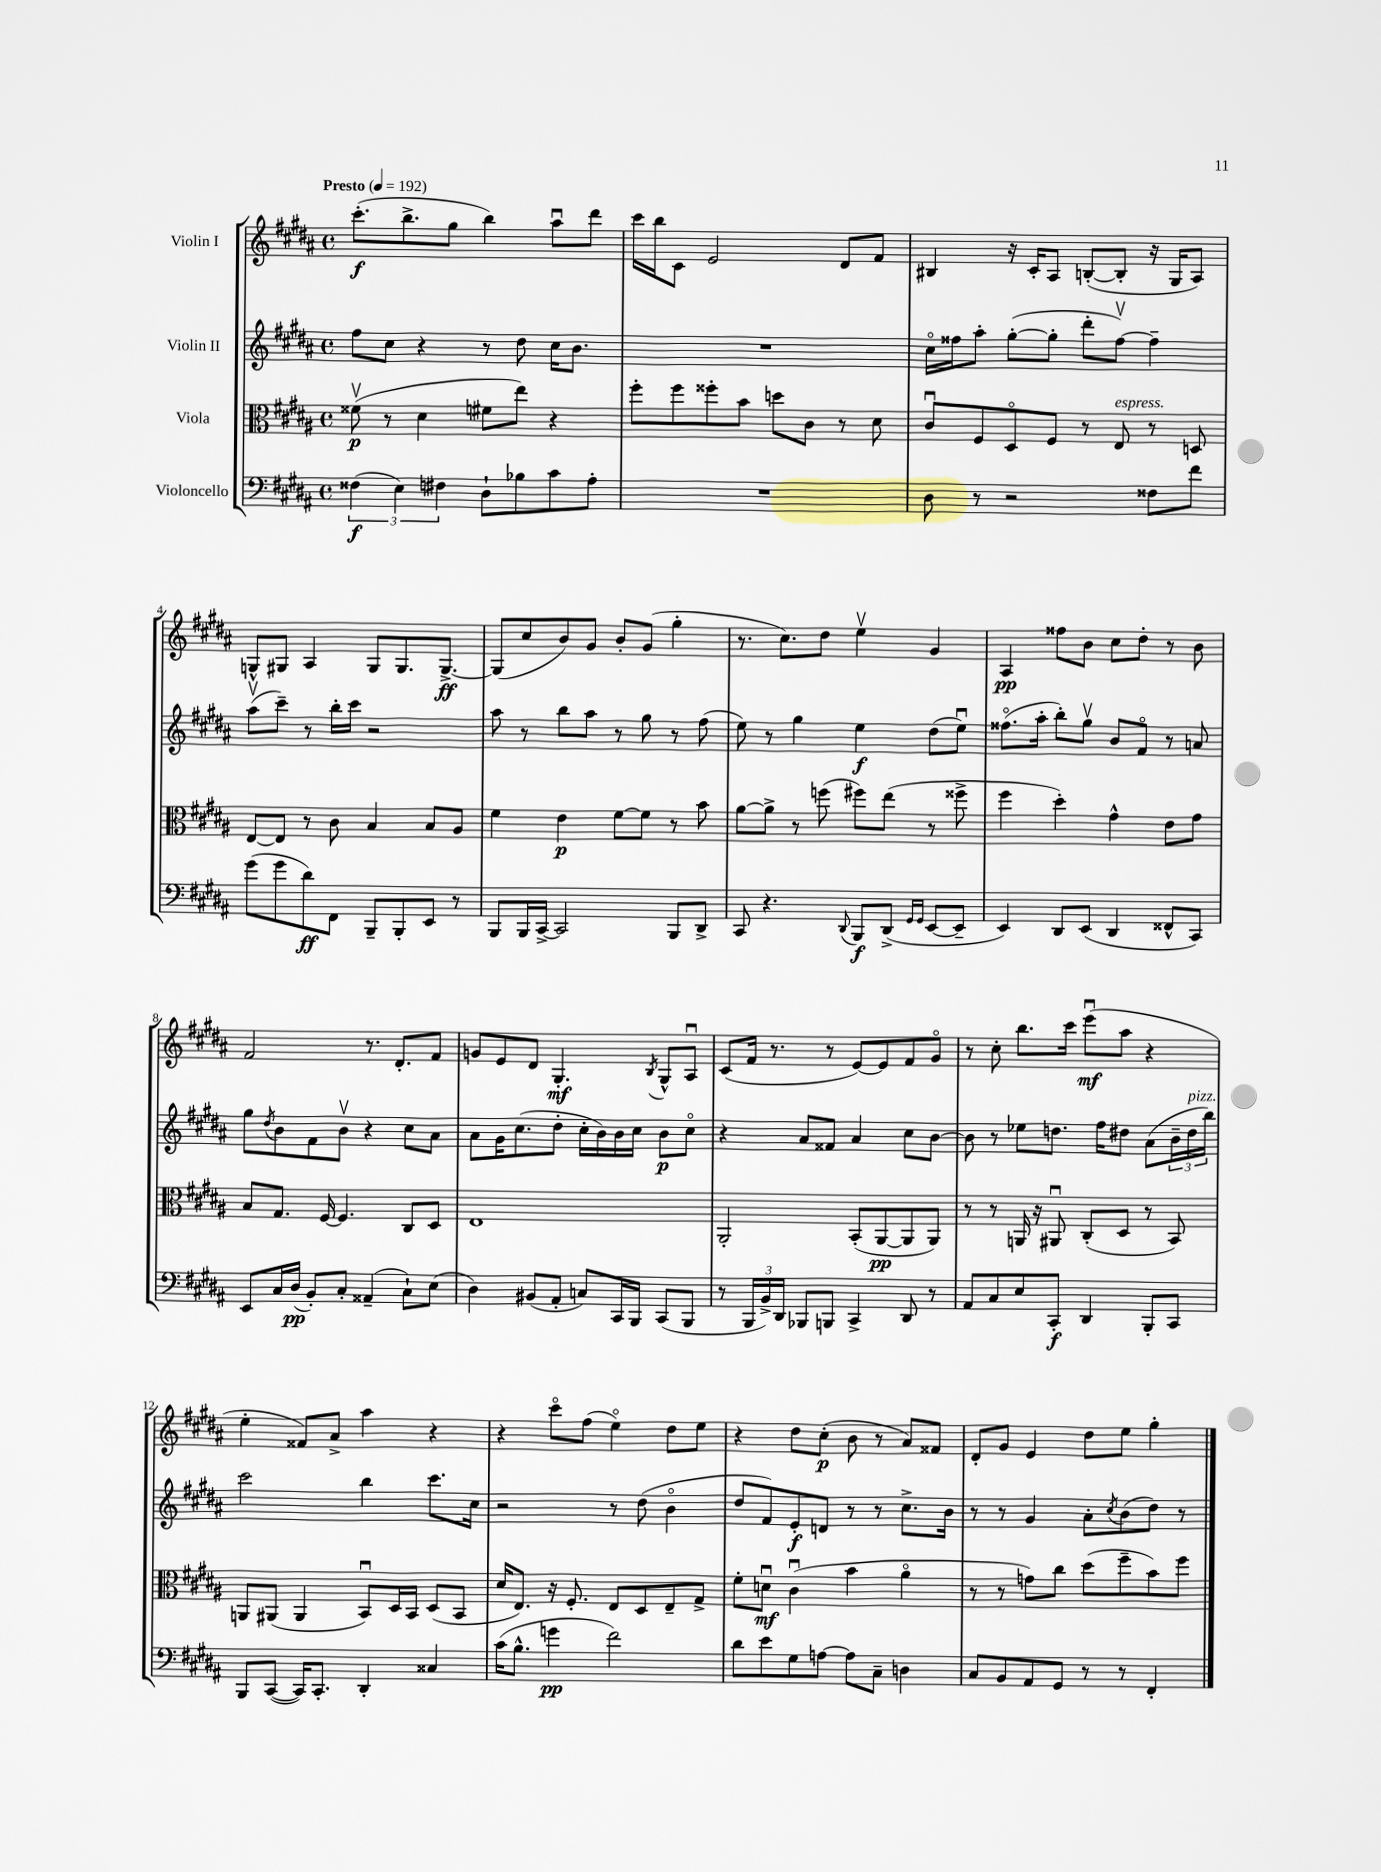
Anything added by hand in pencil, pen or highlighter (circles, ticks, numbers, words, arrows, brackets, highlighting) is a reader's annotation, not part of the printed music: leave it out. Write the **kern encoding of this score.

**kern	**dynam	**kern	**dynam	**kern	**dynam	**kern	**dynam
*part4	*part4	*part3	*part3	*part2	*part2	*part1	*part1
*staff4	*staff4	*staff3	*staff3	*staff2	*staff2	*staff1	*staff1
*I"Violoncello	*	*I"Viola	*	*I"Violin II	*	*I"Violin I	*
*clefF4	*	*clefC3	*	*clefG2	*	*clefG2	*
*k[f#c#g#d#a#]	*	*k[f#c#g#d#a#]	*	*k[f#c#g#d#a#]	*	*k[f#c#g#d#a#]	*
*M4/4	*	*M4/4	*	*M4/4	*	*M4/4	*
*met(c)	*	*met(c)	*	*met(c)	*	*met(c)	*
*MM192	*	*MM192	*	*MM192	*	*MM192	*
=1	=1	=1	=1	=1	=1	=1	=1
!	!	!	!	!	!	!LO:TX:a:B:t=Presto	!
(6F##X\	f	(8f##Xv\	p	8ff#\L	.	(8.ccc#'\L	f
.	.	8r	.	8cc#\J	.	.	.
6E\)	.	.	.	.	.	.	.
.	.	.	.	.	.	8.bb^\	.
.	.	4d#\	.	4r	.	.	.
6F#X\	.	.	.	.	.	.	.
.	.	.	.	.	.	8gg#\J	.
8D#`\L	.	8f#X\L	.	8r	.	4bb\)	.
8B-X\	.	8ee\J)	.	8dd#\	.	.	.
8c#\	.	4r	.	16cc#\KL	.	8aa#u\L	.
.	.	.	.	8.b\J	.	.	.
8A#'\J	.	.	.	.	.	8ddd#\J	.
=2	=2	=2	=2	=2	=2	=2	=2
1r	.	8ff#'\L	.	1r	.	16ccc#\LL	.
.	.	.	.	.	.	16bb\J	.
.	.	8ff#\	.	.	.	8c#\J	.
.	.	8ff##X'\	.	.	.	2e/	.
.	.	8b\J	.	.	.	.	.
.	.	8ddn\L	.	.	.	.	.
.	.	8c#\J	.	.	.	.	.
.	.	8r	.	.	.	8d#/L	.
.	.	8d#\	.	.	.	8f#/J	.
=3	=3	=3	=3	=3	=3	=3	=3
8D#\	.	8c#u/L	.	16cc#\LL	.	4B#X/	.
.	.	.	.	16ff##X\J	.	.	.
8r	.	8F#/	.	8aa#'\J	.	.	.
2r	.	8D#/	.	([8gg#'\L	.	16r	.
.	.	.	.	.	.	16c#'/KL	.
.	.	8F#/J	.	8gg#'\J]	.	8A#/J	.
.	.	8r	.	8ddd#'\L	.	([8Bn'/L	.
!	!	!LO:TX:a:i:t=espress.	!	!	!	!	!
.	.	8E/	.	[8ff##v\J)	.	8B'/J]	.
8F##X\L	.	8r	.	4ff##~\]	.	16r	.
.	.	.	.	.	.	16G#/KL	.
8f#\J	.	8Dn/	.	.	.	8A#/J)	.
!!LO:LB:g=z
=4	=4	=4	=4	=4	=4	=4	=4
(8g#\L	.	[8E/L	.	(8aa#v\L	.	8Gn^^/L	.
8g#\	.	8E/J]	.	8ccc#~\J)	.	8G#X/J	.
8d#\)	ff	8r	.	8r	.	4A#/	.
8FF#\J	.	8c#\	.	16bb'\LL	.	.	.
.	.	.	.	16ccc#\JJ	.	.	.
8BBB~/L	.	4B/	.	2r	.	8G#/L	.
8BBB'/	.	.	.	.	.	8.G#/	.
8EE/J	.	8B/L	.	.	.	.	.
.	.	.	.	.	.	[8.G#^/J	ff
8r	.	8A#/J	.	.	.	.	.
=5	=5	=5	=5	=5	=5	=5	=5
8BBB/L	.	4f#\	.	8aa#\	.	(8G#/L]	.
16BBB/L	.	.	.	8r	.	8cc#/	.
[16CC#^/JJ	.	.	.	.	.	.	.
2CC#/]	.	4e\	p	8bb\L	.	8b/)	.
.	.	.	.	8aa#\J	.	8g#/J	.
.	.	[8f#\L	.	8r	.	8b'/L	.
.	.	8f#\J]	.	8gg#\	.	(8g#/J	.
8BBB/L	.	8r	.	8r	.	4gg#'\	.
8DD#^/J	.	8b\	.	(8ff#\	.	.	.
=6	=6	=6	=6	=6	=6	=6	=6
8CC#/	.	[8a#\L	.	8ee\)	.	8.r	.
4.r	.	8a#^\J]	.	8r	.	.	.
.	.	.	.	.	.	8.cc#\L)	.
.	.	8r	.	4gg#\	.	.	.
.	.	(8ffn\	.	.	.	8dd#\J	.
8qqDD#/	.	.	.	.	.	.	.
8BBB/L	f	8ff#X\L)	.	4ee\	f	4eev\	.
(8DD#^/J	.	(8ee\J	.	.	.	.	.
16qqGG#/LL	.	.	.	.	.	.	.
16qqGG#/JJ	.	.	.	.	.	.	.
[8EE/L	.	8r	.	(8dd#\L	.	4g#/	.
8EE~/J]	.	8ff##X^\	.	8eeu\J)	.	.	.
=7	=7	=7	=7	=7	=7	=7	=7
4EE/)	.	4ff#\	.	(8.ff##X\L	.	4A#/	pp
.	.	.	.	16aa#'\Jk	.	.	.
8DD#/L	.	4dd#'\)	.	8bb'\L)	.	8ff##X\L	.
(8EE/J	.	.	.	8gg#v\J	.	8b\J	.
4DD#/	.	4g#^^\	.	8b/L	.	8cc#\L	.
.	.	.	.	8f#/J	.	8dd#'\J	.
8FF##X^^/L	.	8e\L	.	8r	.	8r	.
8CC#/J)	.	8g#\J	.	8an/	.	8b\	.
!!LO:LB:g=z
=8	=8	=8	=8	=8	=8	=8	=8
8EE/L	.	8B/L	.	8gg#\L	.	2f#/	.
.	.	.	.	8qdd#/	.	.	.
16C#/L	.	8.G#/J	.	8b\	.	.	.
(16D#/JJ	pp	.	.	.	.	.	.
8BB'/L)	.	.	.	8f#\	.	.	.
.	.	[16F#/	.	.	.	.	.
8C#'/J	.	4.F#/]	.	8bv\J	.	.	.
(4AA##X~/	.	.	.	4r	.	8.r	.
.	.	.	.	.	.	8.d#'/L	.
8C#`\L)	.	8C#/L	.	8cc#\L	.	.	.
(8E\J	.	8D#/J	.	8a#\J	.	8f#/J	.
=9	=9	=9	=9	=9	=9	=9	=9
4D#\)	.	1E	.	8a#\L	.	8gn/L	.
.	.	.	.	16g#\K	.	8e/	.
.	.	.	.	(8.cc#\	.	.	.
(8BB#X/L	.	.	.	.	.	8d#/J	.
8AA#'/J	.	.	.	8dd#'\J	.	4.G#'/	mf
8Cn/L)	.	.	.	16cc#'\LL	.	.	.
.	.	.	.	16b\)	.	.	.
16CC#/L	.	.	.	16b\	.	.	.
16BBB/JJ	.	.	.	16cc#\JJ	.	.	.
.	.	.	.	.	.	8qB/	.
(8CC#/L	.	.	.	8b\L	p	8G#^^/L	.
8BBB/J	.	.	.	8cc#\J	.	8A#u/J	.
=10	=10	=10	=10	=10	=10	=10	=10
8r	.	2AA#'/	.	4r	.	(8c#/L	.
24BBB/LL	.	.	.	.	.	16f#/Jk	.
24BB^/)	.	.	.	.	.	.	.
.	.	.	.	.	.	8.r	.
24DD#/JJ	.	.	.	.	.	.	.
8BBB-X/L	.	.	.	8a#/L	.	.	.
8BBBn/J	.	.	.	8f##X/J	.	8r	.
4CC#^/	.	(8BB'/L	.	4a#/	.	[8e/L)	.
.	.	[8AA#/	pp	.	.	8e/]	.
8DD#/	.	8AA#/]	.	8cc#\L	.	8f#/	.
8r	.	8AA#/J)	.	[8b\J	.	8g#/J	.
=11	=11	=11	=11	=11	=11	=11	=11
8AA#/L	.	8r	.	8b\]	.	8r	.
8C#/	.	8r	.	8r	.	8cc#'\	.
8E/	.	16AAn/	.	8ee-X\L	.	8.bb\L	.
.	.	16r	.	.	.	.	.
8CC#'/J	f	8AA#Xu/	.	8.ddn\J	.	.	.
.	.	.	.	.	.	16ccc#\Jk	.
4DD#/	.	(8C#'/L	.	.	.	(8eeeu\L	mf
.	.	.	.	16ff#\KL	.	.	.
.	.	8D#/J	.	8dd#X\J	.	8aa#\J	.
8BBB'/L	.	8r	.	(8a#\L	.	4r	.
8CC#/J	.	8BB/)	.	24b~\L	.	.	.
!	!	!	!	!LO:TX:a:i:t=pizz.	!	!	!
.	.	.	.	24dd#\	.	.	.
.	.	.	.	24bb\JJ)	.	.	.
!!LO:LB:g=z
=12	=12	=12	=12	=12	=12	=12	=12
8BBB/L	.	8AAn/L	.	2ccc#\	.	4ee'\	.
([8CC#/J	.	(8AA#X/J	.	.	.	.	.
16CC#/KL])	.	4AA#/	.	.	.	8f##X/L)	.
8.CC#'/J	.	.	.	.	.	.	.
.	.	.	.	.	.	8a#^/J	.
4DD#'/	.	8BBu/L)	.	4bb\	.	4aa#\	.
.	.	16D#/L	.	.	.	.	.
.	.	16BB/JJ	.	.	.	.	.
4C##X/	.	(8D#/L	.	8.ccc#\L	.	4r	.
.	.	8BB/J	.	.	.	.	.
.	.	.	.	16cc#\Jk	.	.	.
=13	=13	=13	=13	=13	=13	=13	=13
(16c#\KL	.	16d#/KL	.	2r	.	4r	.
8.B^^\J	.	8.E/J)	.	.	.	.	.
4gn\	pp	16r	.	.	.	8ccc#\L	.
.	.	8.F#'/	.	.	.	.	.
.	.	.	.	.	.	(8ff#\J	.
2f#\)	.	8E/L	.	8r	.	4ee\)	.
.	.	8D#/	.	(8dd#\	.	.	.
.	.	8E~/	.	4b\	.	8dd#\L	.
.	.	8G#^/J	.	.	.	8ee\J	.
=14	=14	=14	=14	=14	=14	=14	=14
8d#\L	.	8f#'\L	.	8dd#/L	.	4r	.
8e\	.	8dnu\J	mf	8f#/)	.	.	.
8G#\	.	(4c#u\	.	8e'/	f	8dd#\L	.
[8An\J	.	.	.	8dn/J	.	(8cc#'\J	p
8A\L]	.	4b\	.	8r	.	8b\	.
8C#~\J	.	.	.	8r	.	8r	.
4Dn\	.	4a#\	.	8.cc#^\L	.	8a#/L)	.
.	.	.	.	.	.	8f##X/J	.
.	.	.	.	16b\Jk	.	.	.
=15	=15	=15	=15	=15	=15	=15	=15
8C#/L	.	8r	.	8r	.	8d#'/L	.
8BB/	.	8r	.	8r	.	8g#/J	.
8AA#/	.	8gn\L)	.	4g#/	.	4e/	.
8GG#/J	.	8cc#\J	.	.	.	.	.
8r	.	(8dd#\L	.	8a#'\L	.	8dd#\L	.
.	.	.	.	8qcc#/	.	.	.
8r	.	8ff#~\	.	(8b\	.	8ee\J	.
4FF#'/	.	8b\)	.	8dd#\J)	.	4gg#'\	.
.	.	8ff#\J	.	8r	.	.	.
==	==	==	==	==	==	==	==
*-	*-	*-	*-	*-	*-	*-	*-
